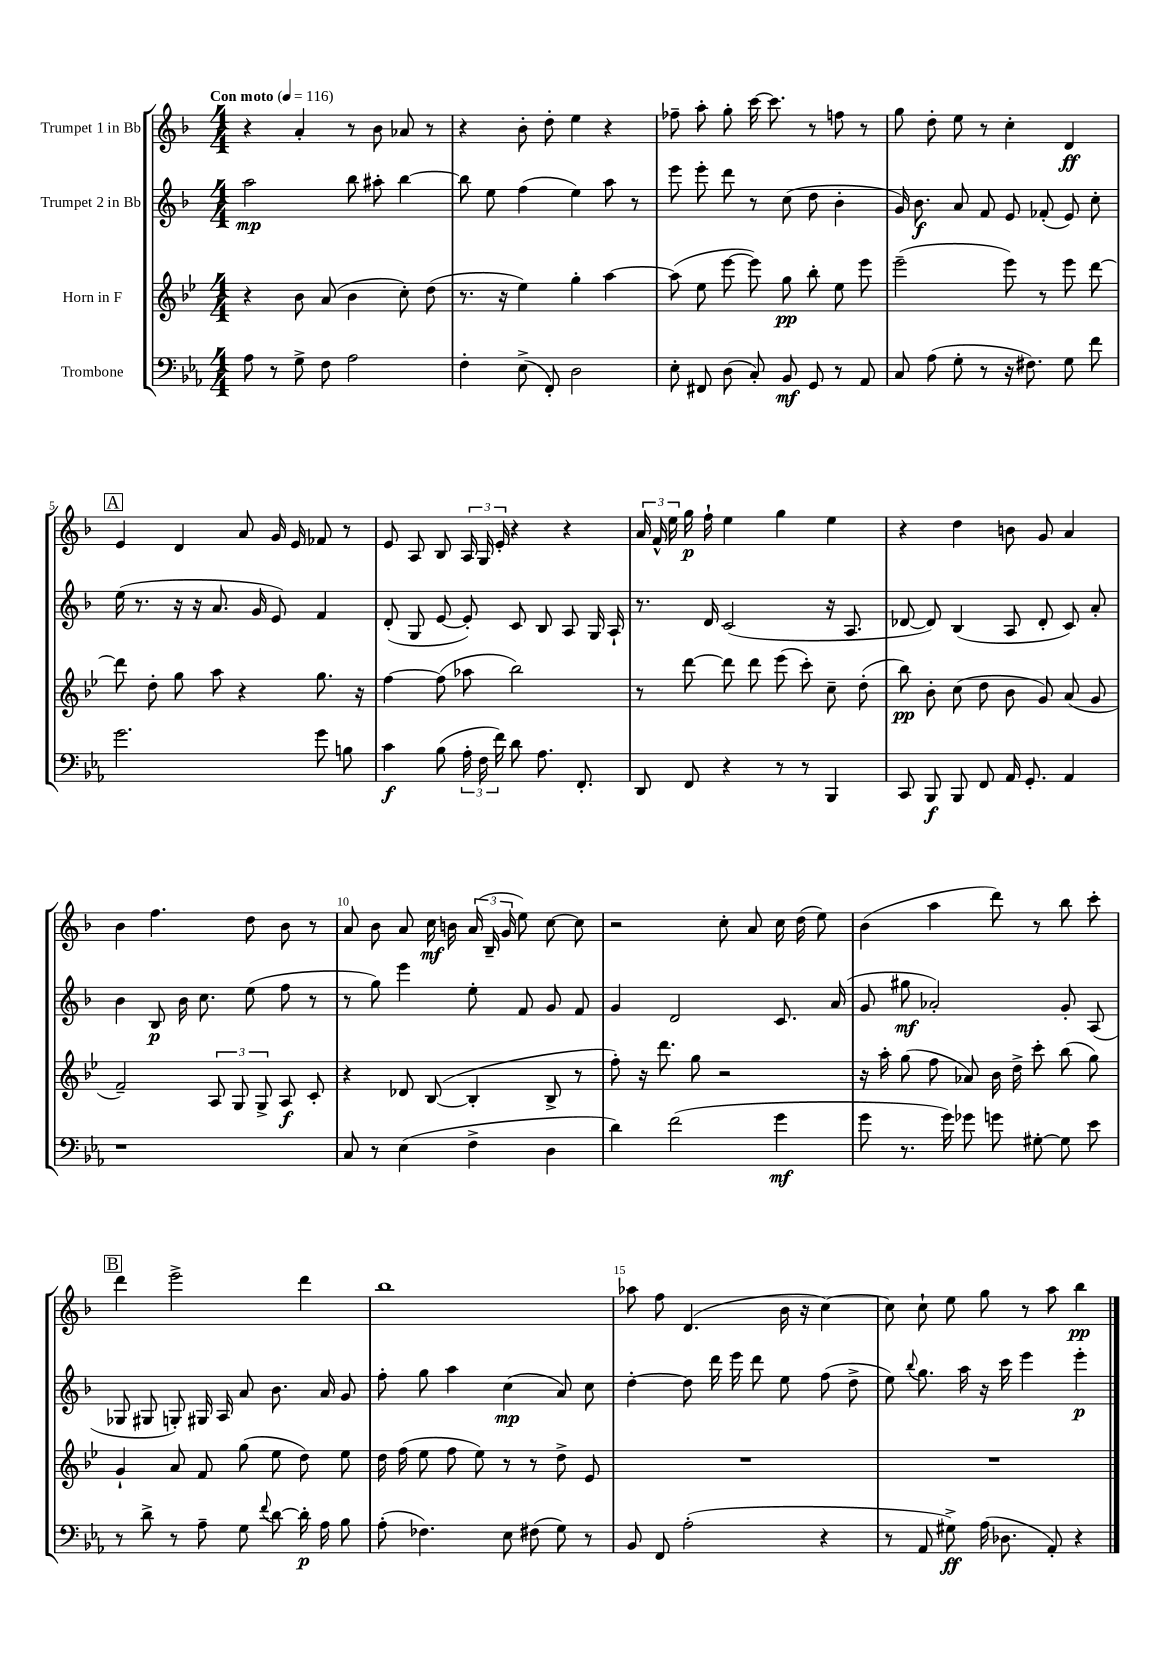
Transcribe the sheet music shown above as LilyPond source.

<<
\new StaffGroup <<
\new Staff = "s0" \with { instrumentName = "Trumpet 1 in Bb" } {
    \clef treble \key f \major \numericTimeSignature \time 4/4 \tempo "Con moto" 4 = 116
    \autoBeamOff r4 a'4-. r8 bes'8 aes'8 r8 |
    r4 bes'8-. d''8-. e''4 r4 |
    fes''8-- a''8-. g''8-. c'''16~ c'''8. r8 f''8 r8 |
    g''8 d''8-. e''8 r8 c''4-. d'4\ff |
    \mark \markup { \box "A" } e'4 d'4 a'8 g'16 e'16 fes'8 r8 |
    e'8 a8 bes8 \tuplet 3/2 { a16 g16 e'16-. } r4 r4 |
    \tuplet 3/2 { a'16 f'16-^ e''16 } g''16\p f''16-! e''4 g''4 e''4 |
    r4 d''4 b'8 g'8 a'4 |
    bes'4 f''4. d''8 bes'8 r8 |
    a'8 bes'8 a'8 c''16\mf b'16 \tuplet 3/2 { a'16( bes16-- g'16 } e''8) c''8~ c''8 |
    r2 c''8-. a'8 c''16 d''16( e''8) |
    bes'4( a''4 d'''8) r8 bes''8 c'''8-. |
    \mark \markup { \box "B" } d'''4 e'''2-> d'''4 |
    bes''1 |
    aes''8 f''8 d'4.( bes'16 r16 c''4~) |
    c''8 c''8-! e''8 g''8 r8 a''8 bes''4\pp \bar "|." |
}
\new Staff = "s1" \with { instrumentName = "Trumpet 2 in Bb" } {
    \clef treble \key f \major \numericTimeSignature \time 4/4
    \autoBeamOff a''2\mp bes''8 ais''8-. bes''4~ |
    bes''8 e''8 f''4( e''4) a''8 r8 |
    e'''8 e'''8-. d'''8 r8 c''8( d''8 bes'4-. |
    g'16) bes'8.\f a'8 f'8 e'8 fes'8-.( e'8) c''8-. |
    \mark \markup { \box "A" } e''16( r8. r16 r16 a'8. g'16 e'8) f'4 |
    d'8-.( g8 e'8~ e'8-.) c'8 bes8 a8 g16 a16-! |
    r8. d'16 c'2( r16 a8. |
    des'8~ des'8) bes4( a8 des'8-. c'8) a'8-. |
    bes'4 bes8\p bes'16 c''8. e''8( f''8 r8 |
    r8 g''8) e'''4 e''8-. f'8 g'8 f'8 |
    g'4 d'2 c'8. a'16( |
    g'8 gis''8\mf aes'2-.) g'8-. a8( |
    \mark \markup { \box "B" } ges8 gis8 g8-.) gis16 a16 a'8 bes'8. a'16 g'8 |
    f''8-. g''8 a''4 c''4\mp( a'8) c''8 |
    d''4~-. d''8 d'''16 e'''16 d'''8 e''8 f''8( d''8-> |
    e''8) \appoggiatura { bes''8 } g''8. a''16 r16 c'''16 e'''4 e'''4-.\p \bar "|." |
}
\new Staff = "s2" \with { instrumentName = "Horn in F" } {
    \clef treble \key bes \major \numericTimeSignature \time 4/4
    \autoBeamOff r4 bes'8 a'8( bes'4 c''8-.) d''8( |
    r8. r16 ees''4) g''4-. a''4~ |
    a''8( ees''8 ees'''8~ ees'''8) g''8\pp bes''8-. ees''8 ees'''8 |
    ees'''2--( ees'''8) r8 ees'''8 d'''8~ |
    \mark \markup { \box "A" } d'''8 d''8-. g''8 a''8 r4 g''8. r16 |
    f''4~ f''8( aes''8 bes''2) |
    r8 d'''8~ d'''8 d'''8 ees'''8( c'''8-.) c''8-- d''8-.( |
    bes''8\pp) bes'8-. c''8( d''8 bes'8 g'8) a'8( g'8 |
    f'2--) \tuplet 3/2 { a8 g8 g8-> } a8\f c'8-. |
    r4 des'8 bes8~( bes4-. bes8-> r8 |
    f''8-.) r16 d'''8. g''8 r2 |
    r16 a''16-. g''8( f''8 aes'8) bes'16 d''16-> c'''8-. bes''8( g''8) |
    \mark \markup { \box "B" } g'4-! a'8 f'8 g''8( ees''8 d''8) ees''8 |
    d''16 f''16( ees''8 f''8 ees''8) r8 r8 d''8-> ees'8 |
    R1 |
    R1 \bar "|." |
}
\new Staff = "s3" \with { instrumentName = "Trombone" } {
    \clef bass \key ees \major \numericTimeSignature \time 4/4
    \autoBeamOff aes8 r8 g8-> f8 aes2 |
    f4-. ees8->( f,8-.) d2 |
    ees8-. fis,8 d8( c8-.) bes,8\mf g,8 r8 aes,8 |
    c8 aes8( g8-. r8 r16 fis8.) g8 f'8 |
    \mark \markup { \box "A" } g'2. g'8 b8 |
    c'4\f bes8( \tuplet 3/2 { aes16-. f16 f'16) } d'8 aes8. f,8.-. |
    d,8 f,8 r4 r8 r8 bes,,4 |
    c,8 bes,,8\f bes,,8 f,8 aes,16 g,8.-. aes,4 |
    r1 |
    c8 r8 ees4( f4-> d4 |
    d'4) f'2( g'4\mf |
    g'8 r8. g'16) ges'8 g'8 gis8~-. gis8 ees'8 |
    \mark \markup { \box "B" } r8 d'8-> r8 aes8-- g8 \appoggiatura { f'8 } d'8~ d'16-.\p aes16 bes8 |
    aes8-.( fes4.) ees8 fis8( g8) r8 |
    bes,8 f,8 aes2-.( r4 |
    r8 aes,8 gis8->\ff) aes16( des8. aes,8-.) r4 \bar "|." |
}
>>
>>
\layout { \context { \Score \override BarNumber.break-visibility = ##(#f #t #t) barNumberVisibility = #(every-nth-bar-number-visible 5) } }
